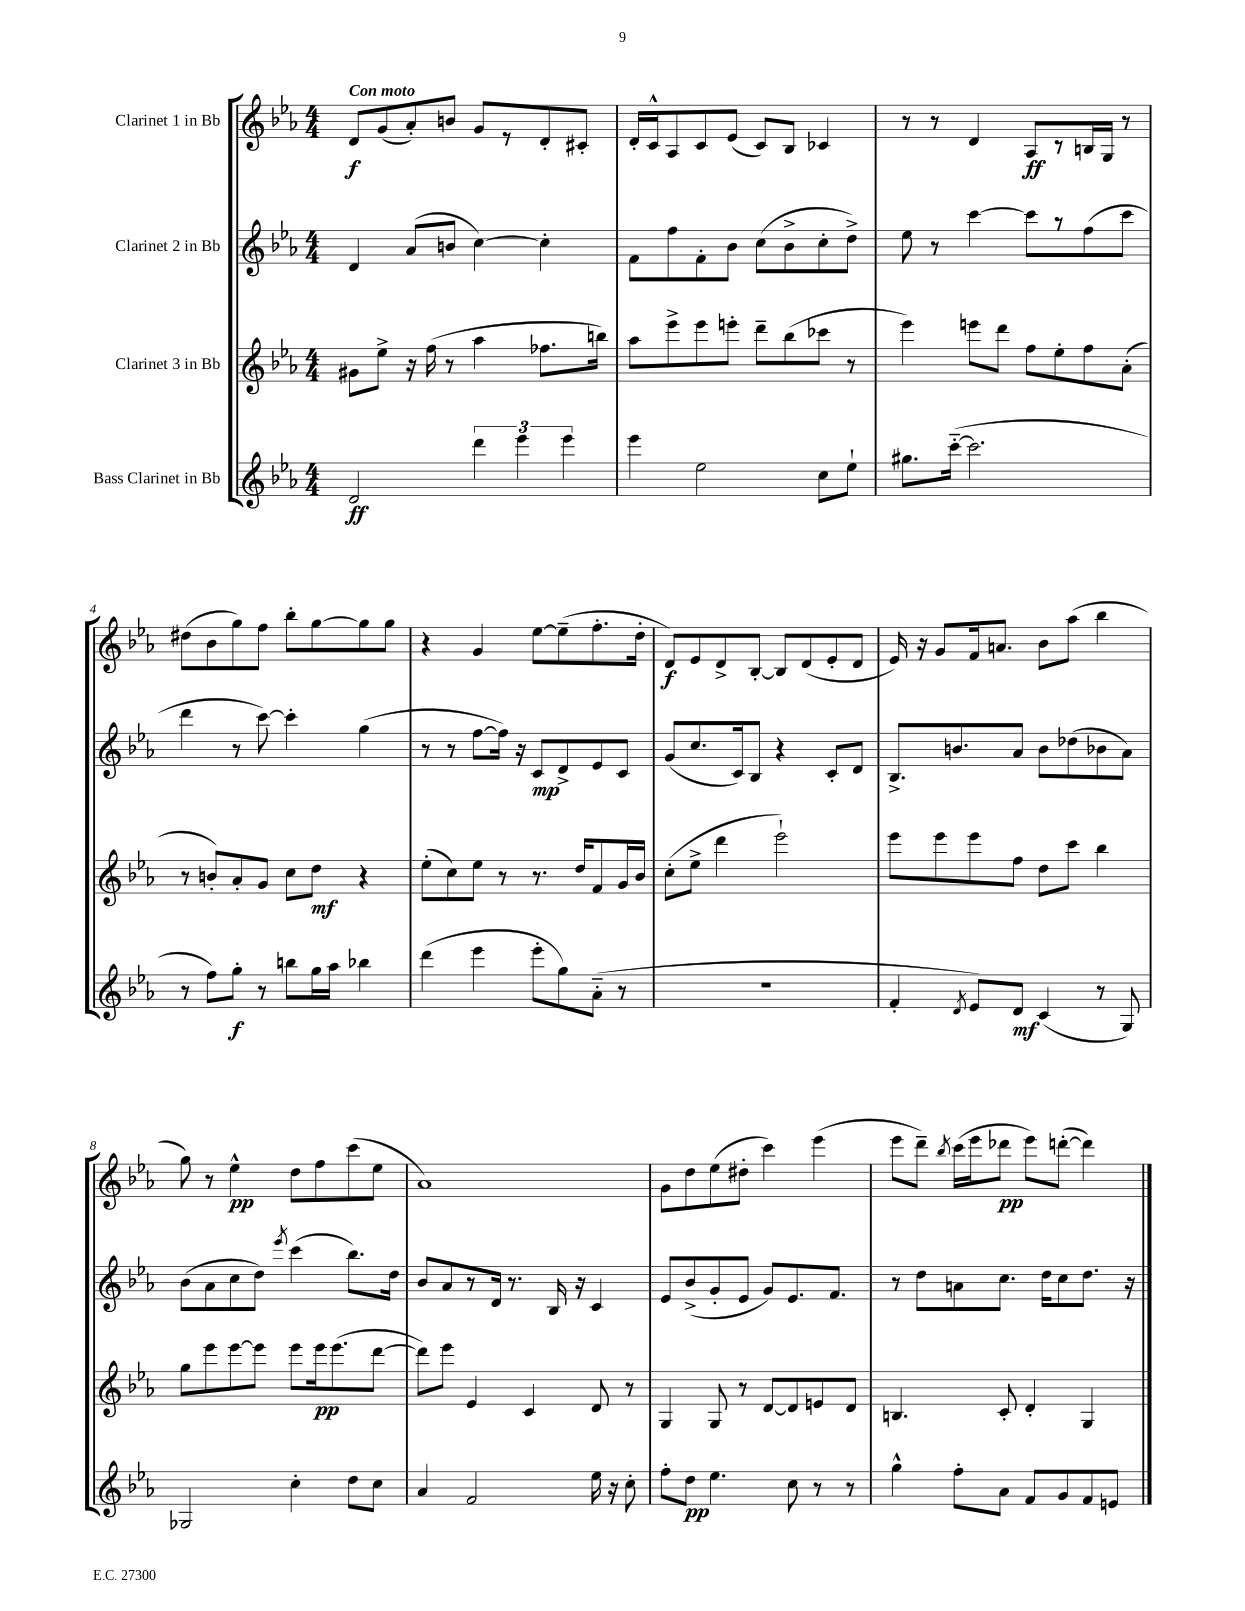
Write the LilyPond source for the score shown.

<<
\new StaffGroup <<
\new Staff = "s0" \with { instrumentName = "Clarinet 1 in Bb" } {
    \clef treble \key ees \major \numericTimeSignature \time 4/4 \tempo "Con moto"
    \autoBeamOff d'8[\f g'8( aes'8-.) b'8] g'8[ r8 d'8-. cis'8]-. |
    d'16[-. c'16-^ aes8 c'8 ees'8]( c'8[) bes8] ces'4 |
    r8 r8 d'4 aes8[\ff r8 b16 g16] r8 |
    dis''8[( bes'8 g''8) f''8] bes''8[-. g''8~ g''8 g''8] |
    r4 g'4 ees''8[~ ees''8--( f''8.-. d''16]-. |
    d'8[\f) ees'8 d'8-> bes8]~-. bes8[ d'8( ees'8-. d'8] |
    ees'16) r16 g'8[ f'16 a'8.] bes'8[ aes''8]( bes''4 |
    g''8) r8 ees''4-^\pp d''8[ f''8 c'''8( ees''8] |
    aes'1) |
    g'8[ d''8 ees''8( dis''8]-. c'''4) ees'''4( |
    ees'''8[ d'''8]--) \acciaccatura { bes''8 } c'''16[( ees'''16 des'''8]\pp ees'''8[) d'''8]~-.( d'''4) \bar "|." |
}
\new Staff = "s1" \with { instrumentName = "Clarinet 2 in Bb" } {
    \clef treble \key ees \major \numericTimeSignature \time 4/4
    \autoBeamOff d'4 aes'8[( b'8] c''4~) c''4-. |
    f'8[ f''8 f'8-. bes'8] c''8[( bes'8-> c''8-. d''8]->) |
    ees''8 r8 c'''4~ c'''8[ r8 f''8( c'''8] |
    d'''4 r8 c'''8~) c'''4-. g''4( |
    r8 r8 f''8[~ f''16]) r16 c'8[\mp d'8-> ees'8 c'8] |
    g'8[( c''8. c'16) bes8] r4 c'8[-. d'8] |
    bes8.[-> b'8. aes'8] b'8[ des''8( bes'8 aes'8]) |
    bes'8[( aes'8 c''8 d''8]) \acciaccatura { ees'''8 } c'''4( bes''8.[) d''16] |
    bes'8[ aes'8 r8 d'16] r8. bes16 r16 c'4 |
    ees'8[ bes'8->( g'8-. ees'8] g'8[) ees'8. f'8.] |
    r8 d''8[ a'8 c''8.] d''16[ c''8 d''8.] r16 \bar "|." |
}
\new Staff = "s2" \with { instrumentName = "Clarinet 3 in Bb" } {
    \clef treble \key ees \major \numericTimeSignature \time 4/4
    \autoBeamOff gis'8[ ees''8]-> r16 f''16( r8 aes''4 fes''8.[ b''16]) |
    aes''8[ ees'''8-> ees'''8 e'''8]-. d'''8[-- bes''8( ces'''8] r8 |
    ees'''4) e'''8[ d'''8] f''8[ ees''8-. f''8 aes'8]-.( |
    r8 b'8[-.) aes'8-. g'8] c''8[ d''8]\mf r4 |
    ees''8[-.( c''8) ees''8] r8 r8. d''16[ f'8 g'16 bes'16] |
    c''8[-.( ees''8]-> d'''4 ees'''2-!) |
    ees'''8[ ees'''8 ees'''8 f''8] d''8[ c'''8] bes''4 |
    g''8[ ees'''8 ees'''8~ ees'''8] ees'''8[ ees'''16\pp ees'''8.( d'''8]~ |
    d'''8[) ees'''8] ees'4 c'4 d'8 r8 |
    g4 g8 r8 d'8[~ d'8 e'8 d'8] |
    b4. c'8-. d'4-. g4 \bar "|." |
}
\new Staff = "s3" \with { instrumentName = "Bass Clarinet in Bb" } {
    \clef treble \key ees \major \numericTimeSignature \time 4/4
    \autoBeamOff d'2\ff \tuplet 3/2 { d'''4 ees'''4 ees'''4 } |
    ees'''4 ees''2 c''8[ ees''8]-! |
    gis''8.[ c'''16]~-_( c'''2. |
    r8 f''8[) g''8]-.\f r8 b''8[ g''16 aes''16] bes''4 |
    d'''4( ees'''4 ees'''8[-. g''8) aes'8]-_( r8 |
    R1 |
    f'4-. \acciaccatura { d'8 } ees'8[) d'8]\mf c'4( r8 g8) |
    ges2 c''4-. d''8[ c''8] |
    aes'4 f'2 ees''16 r16 c''8-. |
    f''8[-. d''8]\pp ees''4. c''8 r8 r8 |
    g''4-^ f''8[-. aes'8] f'8[ g'8 f'8 e'8] \bar "|." |
}
>>
>>
